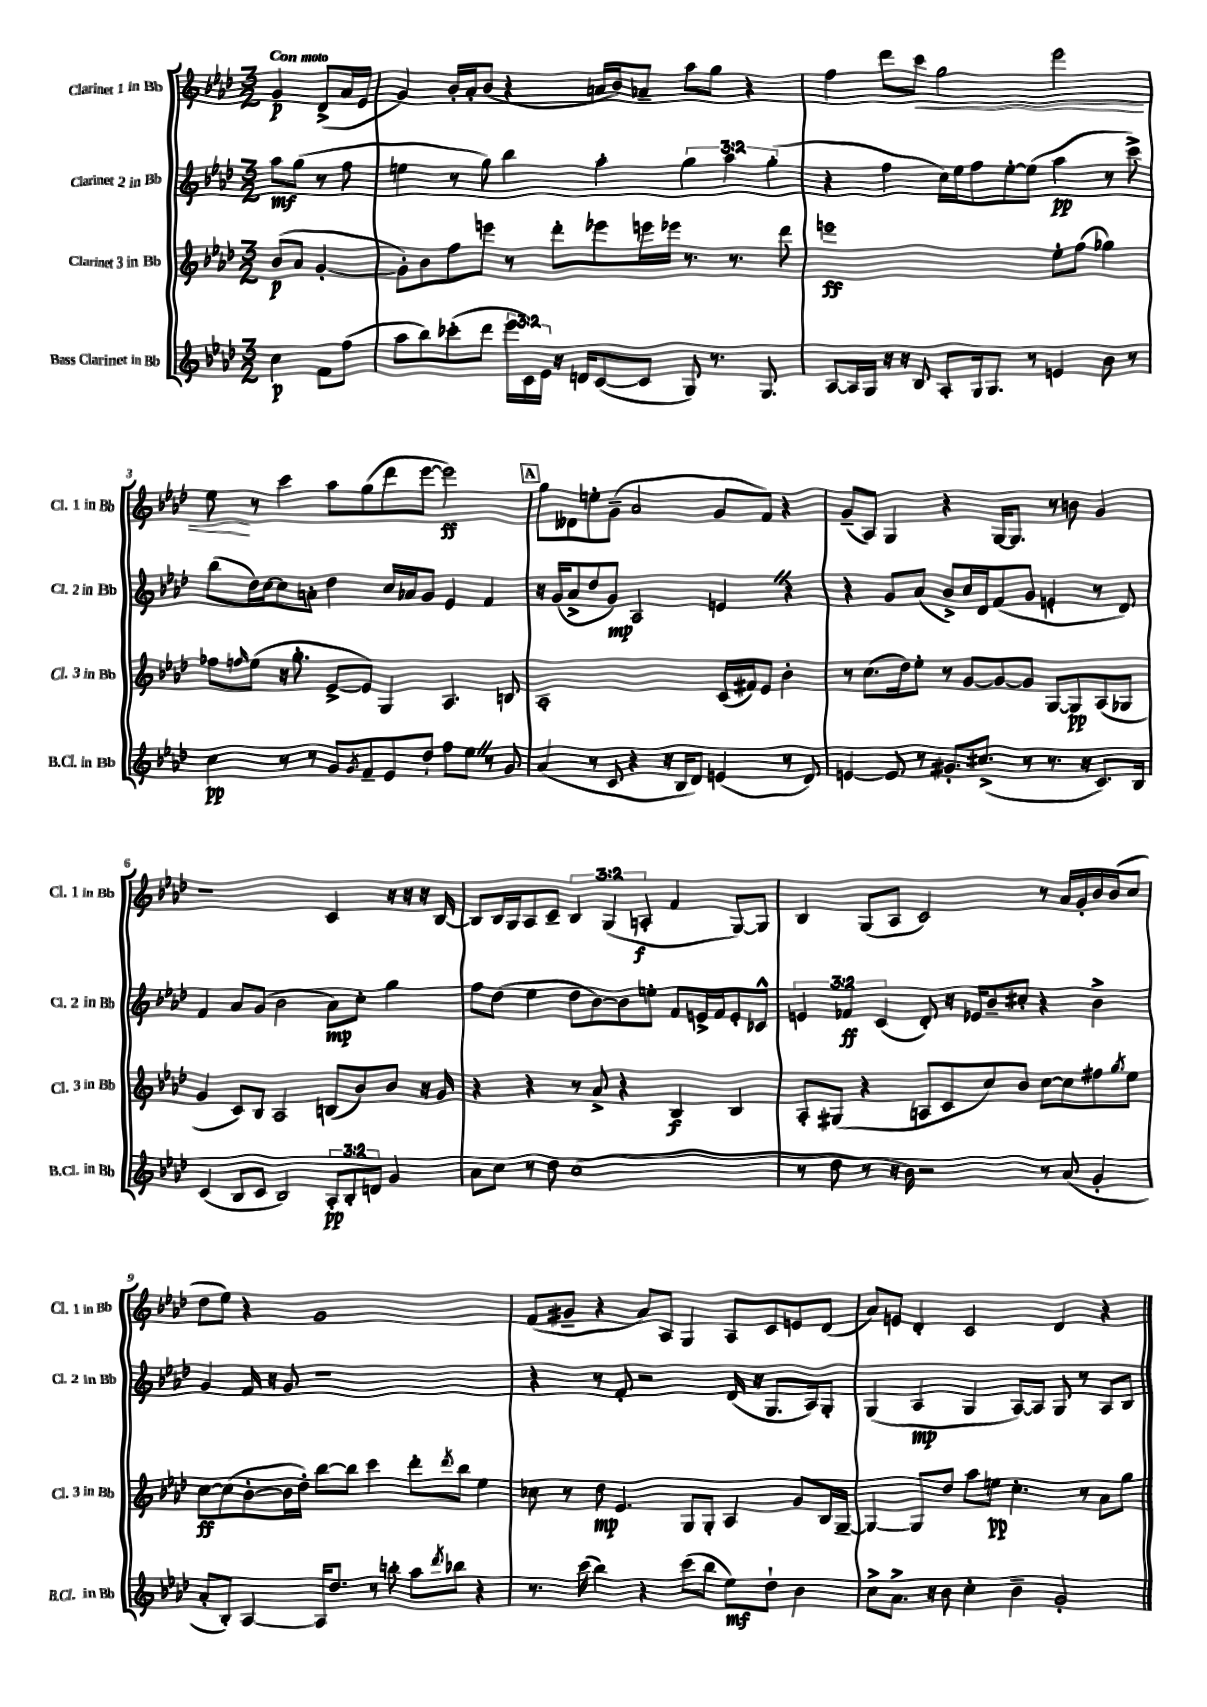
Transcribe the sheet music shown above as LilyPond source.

<<
\new StaffGroup <<
\new Staff = "s0" \with { instrumentName = "Clarinet 1 in Bb" shortInstrumentName = "Cl. 1 in Bb" } {
    \clef treble \key aes \major \numericTimeSignature \time 3/2 \override Staff.TupletNumber.text = #tuplet-number::calc-fraction-text \partial 2 \tempo "Con moto"
    g'4\p des'8->( aes'16 ees'16 |
    g'4) bes'16-. aes'16-. bes'8( r4 a'16 bes'16) aes'8-- aes''8 g''8 r4 |
    f''4 des'''8 c'''8\< g''2 ees'''2 |
    ees''8\! r8 c'''4 aes''8 g''8( des'''8 ees'''8~ ees'''2\ff) |
    \mark \markup { \box "A" } g''8 deses'8 e''8-. g'8--( aes'2 g'8 f'8) r4 |
    g'8--( aes8) g4 r4 g16~ g8. r8 b'8 g'4 |
    r1 c'4 r16 r16 r16 bes16~ |
    bes8 bes16 g16 aes8 c'8-- \tuplet 3/2 { bes4 g4( a4-.\f } f'4 g8~) g8 |
    bes4 g8( aes8 c'2) r8 aes'16 g'16-. bes'16 bes'16( c''8 |
    des''8 ees''8) r4 g'1 |
    f'8( gis'8-- r4 aes'8) aes8 g4 aes8 c'8 e'8 des'8( |
    aes'8) e'8 des'4-. c'2 des'4 r4 \bar "|." |
}
\new Staff = "s1" \with { instrumentName = "Clarinet 2 in Bb" shortInstrumentName = "Cl. 2 in Bb" } {
    \clef treble \key aes \major \numericTimeSignature \time 3/2 \override Staff.TupletNumber.text = #tuplet-number::calc-fraction-text \partial 2
    aes''8\mf g''8( r8 f''8 |
    e''4 r8 g''8) bes''4 aes''4-. \tuplet 3/2 { g''4 aes''4 g''4-.( } |
    r4 f''4 c''16) ees''16 f''8 ees''8~-. ees''8( aes''4\pp r8 c'''8->) |
    bes''8( des''16) c''16~ c''8 a'8-. des''4 c''16 aes'16 g'8 ees'4 f'4 |
    \mark \markup { \box "A" } r16 g'16( aes'8-> des''8 g'8\mp) aes2 e'4 \once \override BreathingSign.text = \markup { \musicglyph "scripts.caesura.straight" } \breathe r4 |
    r4 g'8 aes'8( bes'8->) c''16 des'16 f'8( g'8 e'4-. r8 des'8) |
    f'4 aes'8 g'8( bes'2 aes'8\mp) c''8-. g''4 |
    f''8 des''8( ees''4 des''8 bes'8~) bes'8 e''8-. f'8 e'16-> f'16 e'8-. ces'8-^ |
    \tuplet 3/2 { e'4 fes'4\ff c'4( } des'8-.) r16 ees'16 bes'8-- cis''8-. r4 bes'4-> |
    g'4 f'16 r16 g'8 r1 |
    r4 r8 f'8-. r2 des'16( r16 g8. aes16) g8-. |
    g4( aes4\mp g4 aes8~) aes8 g8 r8 aes8 bes8 \bar "|." |
}
\new Staff = "s2" \with { instrumentName = "Clarinet 3 in Bb" shortInstrumentName = "Cl. 3 in Bb" } {
    \clef treble \key aes \major \numericTimeSignature \time 3/2 \partial 2
    bes'8\p( aes'8 g'4~-. |
    g'8-.) bes'8 f''8 e'''8 r8 des'''8-. ees'''8 e'''16 ees'''16 r8. r8. des'''8 |
    e'''1\ff ees''8-. f''8( ges''4) |
    fes''8 \grace { f''16 } ees''8( r16 g''8.-. ees'8~-> ees'8) g4 aes4. b8 |
    \mark \markup { \box "A" } aes1-. c'16( fis'16) ees'8 bes'4-. |
    r8 c''8.( des''16) ees''8-. r8 g'8~ g'8~ g'8 g8~ g8\pp aes8( ges8 |
    g'4 c'8) bes8 aes2 b8( bes'8) bes'8 r16 g'16 |
    r4 r4 r8 aes'8-> r4 bes4\f bes4 |
    aes8-. gis8( r4 a8 c'8 c''8) bes'8 c''8~ c''8 fis''8 \acciaccatura { g''8 } ees''8 |
    c''8~\ff c''8( bes'8~-. bes'16 des''16-.) bes''8~ bes''8 c'''4 des'''8-. \acciaccatura { des'''8 } bes''8 ees''4 |
    ces''8 r8 des''8\mp ees'4. g8 g8-. aes4 g'8 bes16 g16~-- |
    g4~ g8 des''8 aes''8 e''8\pp c''4.-. r8 aes'8 g''8 \bar "|." |
}
\new Staff = "s3" \with { instrumentName = "Bass Clarinet in Bb" shortInstrumentName = "B.Cl. in Bb" } {
    \clef treble \key aes \major \numericTimeSignature \time 3/2 \override Staff.TupletNumber.text = #tuplet-number::calc-fraction-text \partial 2
    c''4\p f'8 f''8( |
    aes''8 bes''8) ces'''8-.( des'''8 \tuplet 3/2 { ees'''16 c'16) ees'16 } r16 d'16 c'8~( c'8 g8) r8. g8. |
    aes8~ aes16 g16 r16 r16 bes8 aes8-. g16 g8. r8 e'4 bes'8 r8 |
    c''4\pp r8 r8 g'8 \acciaccatura { g'8 } f'8-- ees'8 des''8-! f''8 ees''8 \once \override BreathingSign.text = \markup { \musicglyph "scripts.caesura.straight" } \breathe r8 g'8 |
    \mark \markup { \box "A" } aes'4( r8 c'8 r4 r16 bes16 des'8) e'4( r8 des'8) |
    e'4~ e'8 r8 gis'8.-. cis''8.->( r8 r8. r16 c'8.) bes16 |
    c'4( bes8 c'8 bes2) \tuplet 3/2 { aes8-.\pp bes8-. d'8 } g'4 |
    aes'8 c''8 r8 des''8 c''1( |
    r8 des''8 r8 r16 bes'16) r2 r8 aes'8( g'4-. |
    aes'8-. bes8-.) aes4~ aes16 des''8. r8 b''8-. aes''8 \acciaccatura { des'''8 } bes''8 r4 |
    r8. c'''16( bes''4) r4 c'''8( bes''8 ees''8\mf) des''8-! bes'4 |
    c''8-> aes'8.-> r16 bes'8 c''4-. bes'4-- g'2-. \bar "|." |
}
>>
>>
